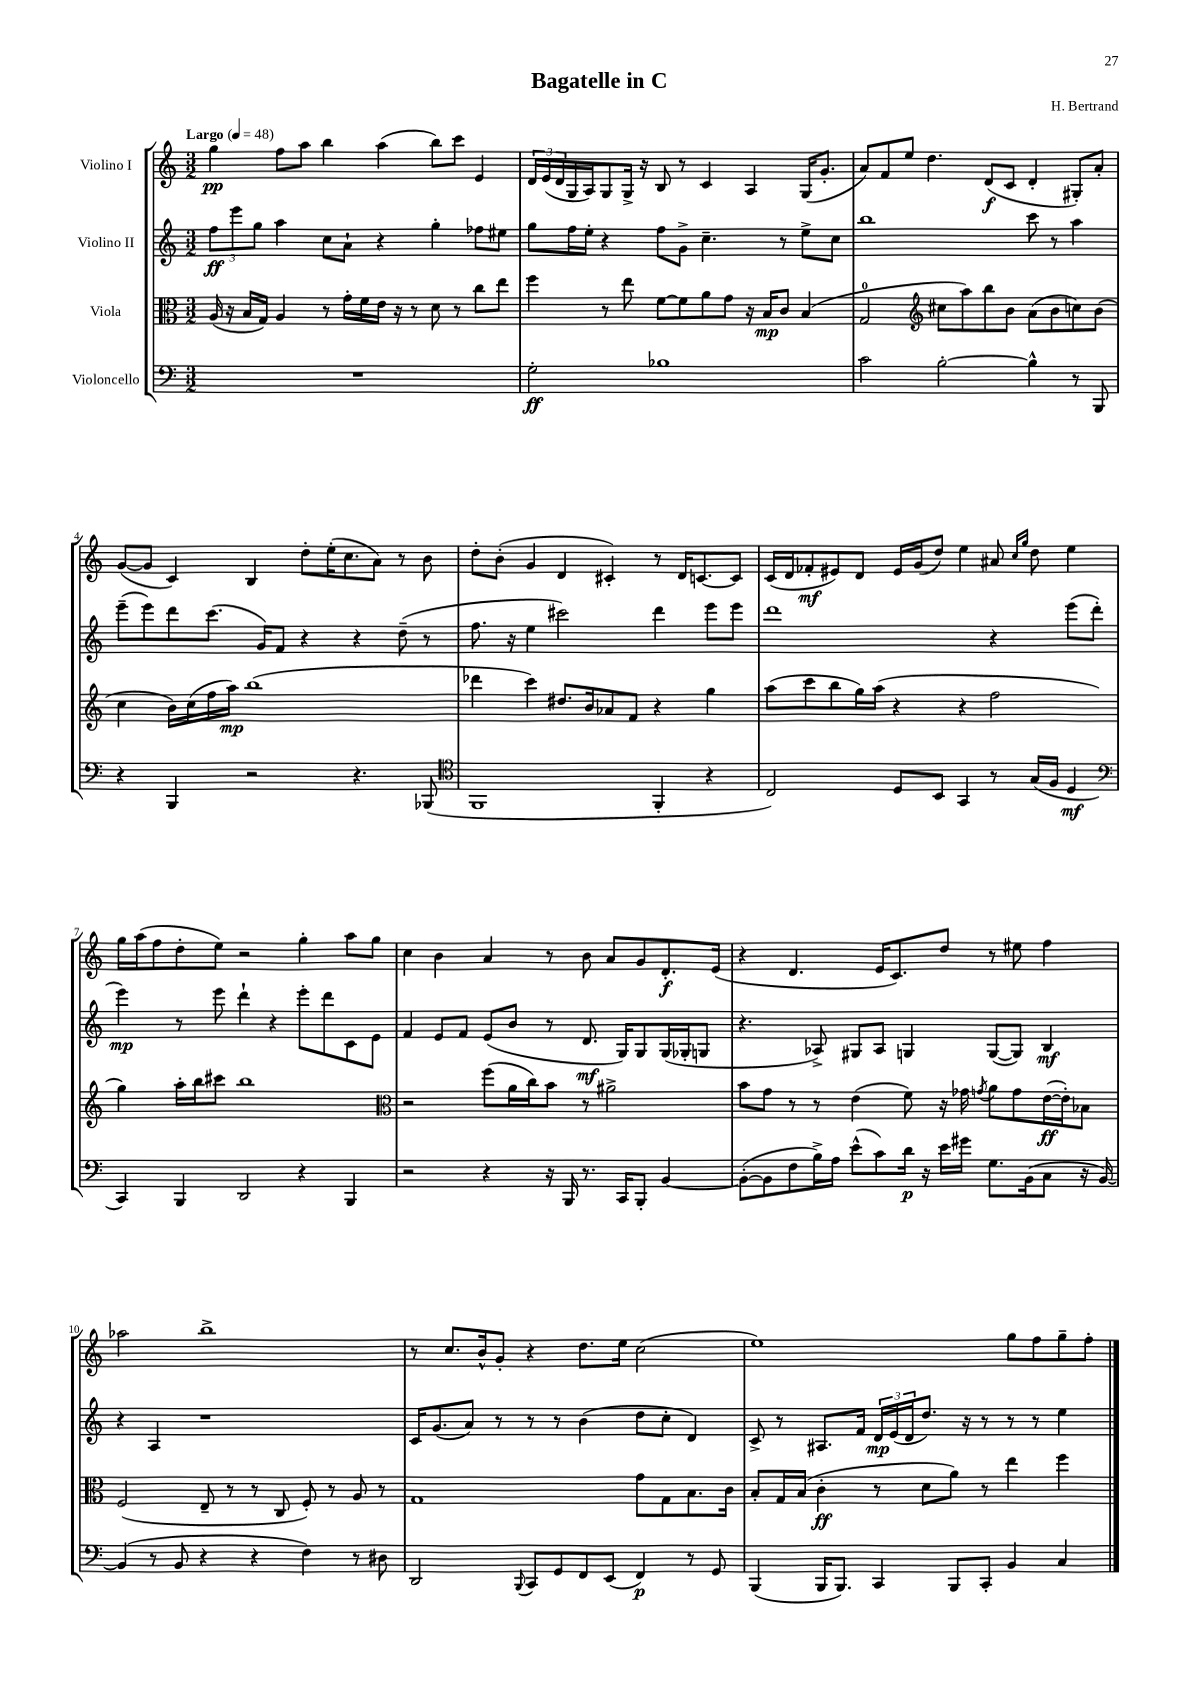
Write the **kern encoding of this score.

**kern	**kern	**kern	**kern
*staff4	*staff3	*staff2	*staff1
*clefF4	*clefC3	*clefG2	*clefG2
*k[]	*k[]	*k[]	*k[]
*M3/2	*M3/2	*M3/2	*M3/2
*MM48	*MM48	*MM48	*MM48
1.r	(16A	12ff	4gg
.	16r	.	.
.	.	12eee	.
.	16B	.	.
.	.	12gg	.
.	16G)	.	.
.	4A	4aa	8ff
.	.	.	8aa
.	8r	8cc	4bb
.	16g'	8a`	.
.	16f	.	.
.	16e	4r	(4aa
.	16r	.	.
.	8r	.	.
.	8d	4gg'	8bb)
.	8r	.	8ccc
.	8cc	8ff-	4e
.	8ee	8ee#	.
=	=	=	=
2G'	4ff	8gg	24d
.	.	.	(24e
.	.	.	24d
.	.	16ff	16G
.	.	16ee'	16A)
.	8r	4r	8G
.	8ee	.	16G^
.	.	.	16r
1B-	[8f	8ff	8B
.	8f]	8g^	8r
.	8a	4.cc~	4c
.	8g	.	.
.	16r	.	4A
.	16B	.	.
.	8c	8r	.
.	(4B	8ee^	(16G
.	.	.	8.g'
.	.	8cc	.
=	=	=	=
2c	2G	1bb	8a)
.	.	.	8f
.	.	.	8ee
.	.	.	4.dd
*	*clefG2	*	*
[2B'	8cc#	.	.
.	8aa)	.	.
.	8bb	.	(8d
.	8b	.	8c
4B^^]	(8a	8ccc	4d'
.	8b	8r	.
8r	8cc)	4aa	8G#')
8BBB	(8b	.	8a'
=	=	=	=
4r	4cc	(8eee~	([8g
.	.	8eee)	8g]
4BBB	16b)	8ddd	4c)
.	(16cc	.	.
.	16ff	(8.ccc	.
.	16aa)	.	.
2r	(1bb	.	4B
.	.	16g)	.
.	.	8f	.
.	.	4r	8dd'
.	.	.	(16ee'
.	.	.	8.cc
4.r	.	4r	.
.	.	.	8a)
.	.	(8dd~	8r
(8BBB-	.	8r	8b
=	=	=	=
*clefC4	*	*	*
1FF	4ddd-	8.ff	8dd'
.	.	.	(8b'
.	.	16r	.
.	4ccc)	4ee	4g
.	8.dd#	2ccc#)	4d
.	16b	.	.
.	8a-	.	4c#')
.	8f	.	.
4FF'	4r	4ddd	8r
.	.	.	16d
.	.	.	[8.c
4r	4gg	8eee	.
.	.	8eee	8c]
=	=	=	=
2C)	(8aa	1ddd	(16c
.	.	.	16d
.	8ccc	.	8f-'
.	8bb	.	8e#)
.	16gg)	.	8d
.	(16aa	.	.
8D	4r	.	16e#
.	.	.	(16g
8BB	.	.	8dd)
4GG	4r	.	4ee
8r	2ff	4r	8a#
.	.	.	16qqcc
.	.	.	16qqgg
(16G	.	.	8dd
16F	.	.	.
4D	.	(8eee	4ee
.	.	8ddd'	.
=	=	=	=
*clefF4	*	*	*
4CC)	4gg)	4eee)	16gg
.	.	.	(16aa
.	.	.	8ff
4BBB	16aa'	8r	8dd'
.	16bb	.	.
.	8ccc#	8eee	8ee)
2DD	1bb	4ddd`	2r
.	.	4r	.
4r	.	8eee'	4gg'
.	.	8ddd	.
4BBB	.	8c	8aa
.	.	8e	8gg
=	=	=	=
*	*clefC3	*	*
2r	2r	4f	4cc
.	.	8e	4b
.	.	8f	.
4r	(8ff	(8e	4a
.	16a	8b	.
.	16cc)	.	.
16r	8b	8r	8r
16BBB	.	.	.
8.r	8r	8.d	8b
.	2a#^	.	8a
16CC	.	16G)	.
8BBB'	.	8G	8g
[4BB	.	(16G	8.d'
.	.	16G-'	.
.	.	8G	.
.	.	.	(16e
=	=	=	=
(8BB'_	8b	4.r	4r
8BB]	8g	.	.
8F	8r	.	4.d
16B^)	8r	8A-^)	.
16A	.	.	.
(8e^^	(4e	8G#	.
8c)	.	8A-	16e
.	.	.	8.c)
16d	8f)	4G	.
16r	.	.	.
16e	16r	.	8dd
16g#	16g-	.	.
.	8qg	.	.
8.G	8a	([8G	8r
.	8g	8G])	8ee#
(16BB	.	.	.
8C	([16e	4B	4ff
.	16e'])	.	.
16r	8B-	.	.
[16BB)	.	.	.
=	=	=	=
(4BB]	(2F	4r	2aa-
8r	.	4A	.
8BB	.	.	.
4r	8E~	1r	1bb^
.	8r	.	.
4r	8r	.	.
.	8C	.	.
4F)	8F')	.	.
.	8r	.	.
8r	8A	.	.
8D#	8r	.	.
=	=	=	=
2DD	1G	16c	8r
.	.	(8.g	.
.	.	.	8.cc
.	.	8a)	.
.	.	.	16b^^
.	.	8r	8g'
8qqBBB	.	.	.
8CC	.	8r	4r
8GG	.	8r	.
8FF	.	(4b	8.dd
(8EE	.	.	.
.	.	.	16ee
4FF)	8g	8dd	(2cc
.	8G	8cc'	.
8r	8.B	4d)	.
8GG	.	.	.
.	16c	.	.
=	=	=	=
(4BBB	8B'	8c^	1ee)
.	16G	8r	.
.	(16B	.	.
16BBB	4c'	8.A#	.
8.BBB)	.	.	.
.	.	16f	.
4CC	8r	24d	.
.	.	(24e	.
.	.	24d	.
.	8d	8.dd)	.
8BBB	8a)	.	.
.	.	16r	.
8CC'	8r	8r	.
4BB	4ee	8r	8gg
.	.	8r	8ff
4C	4ff	4ee	8gg~
.	.	.	8ff'
==	==	==	==
*-	*-	*-	*-
